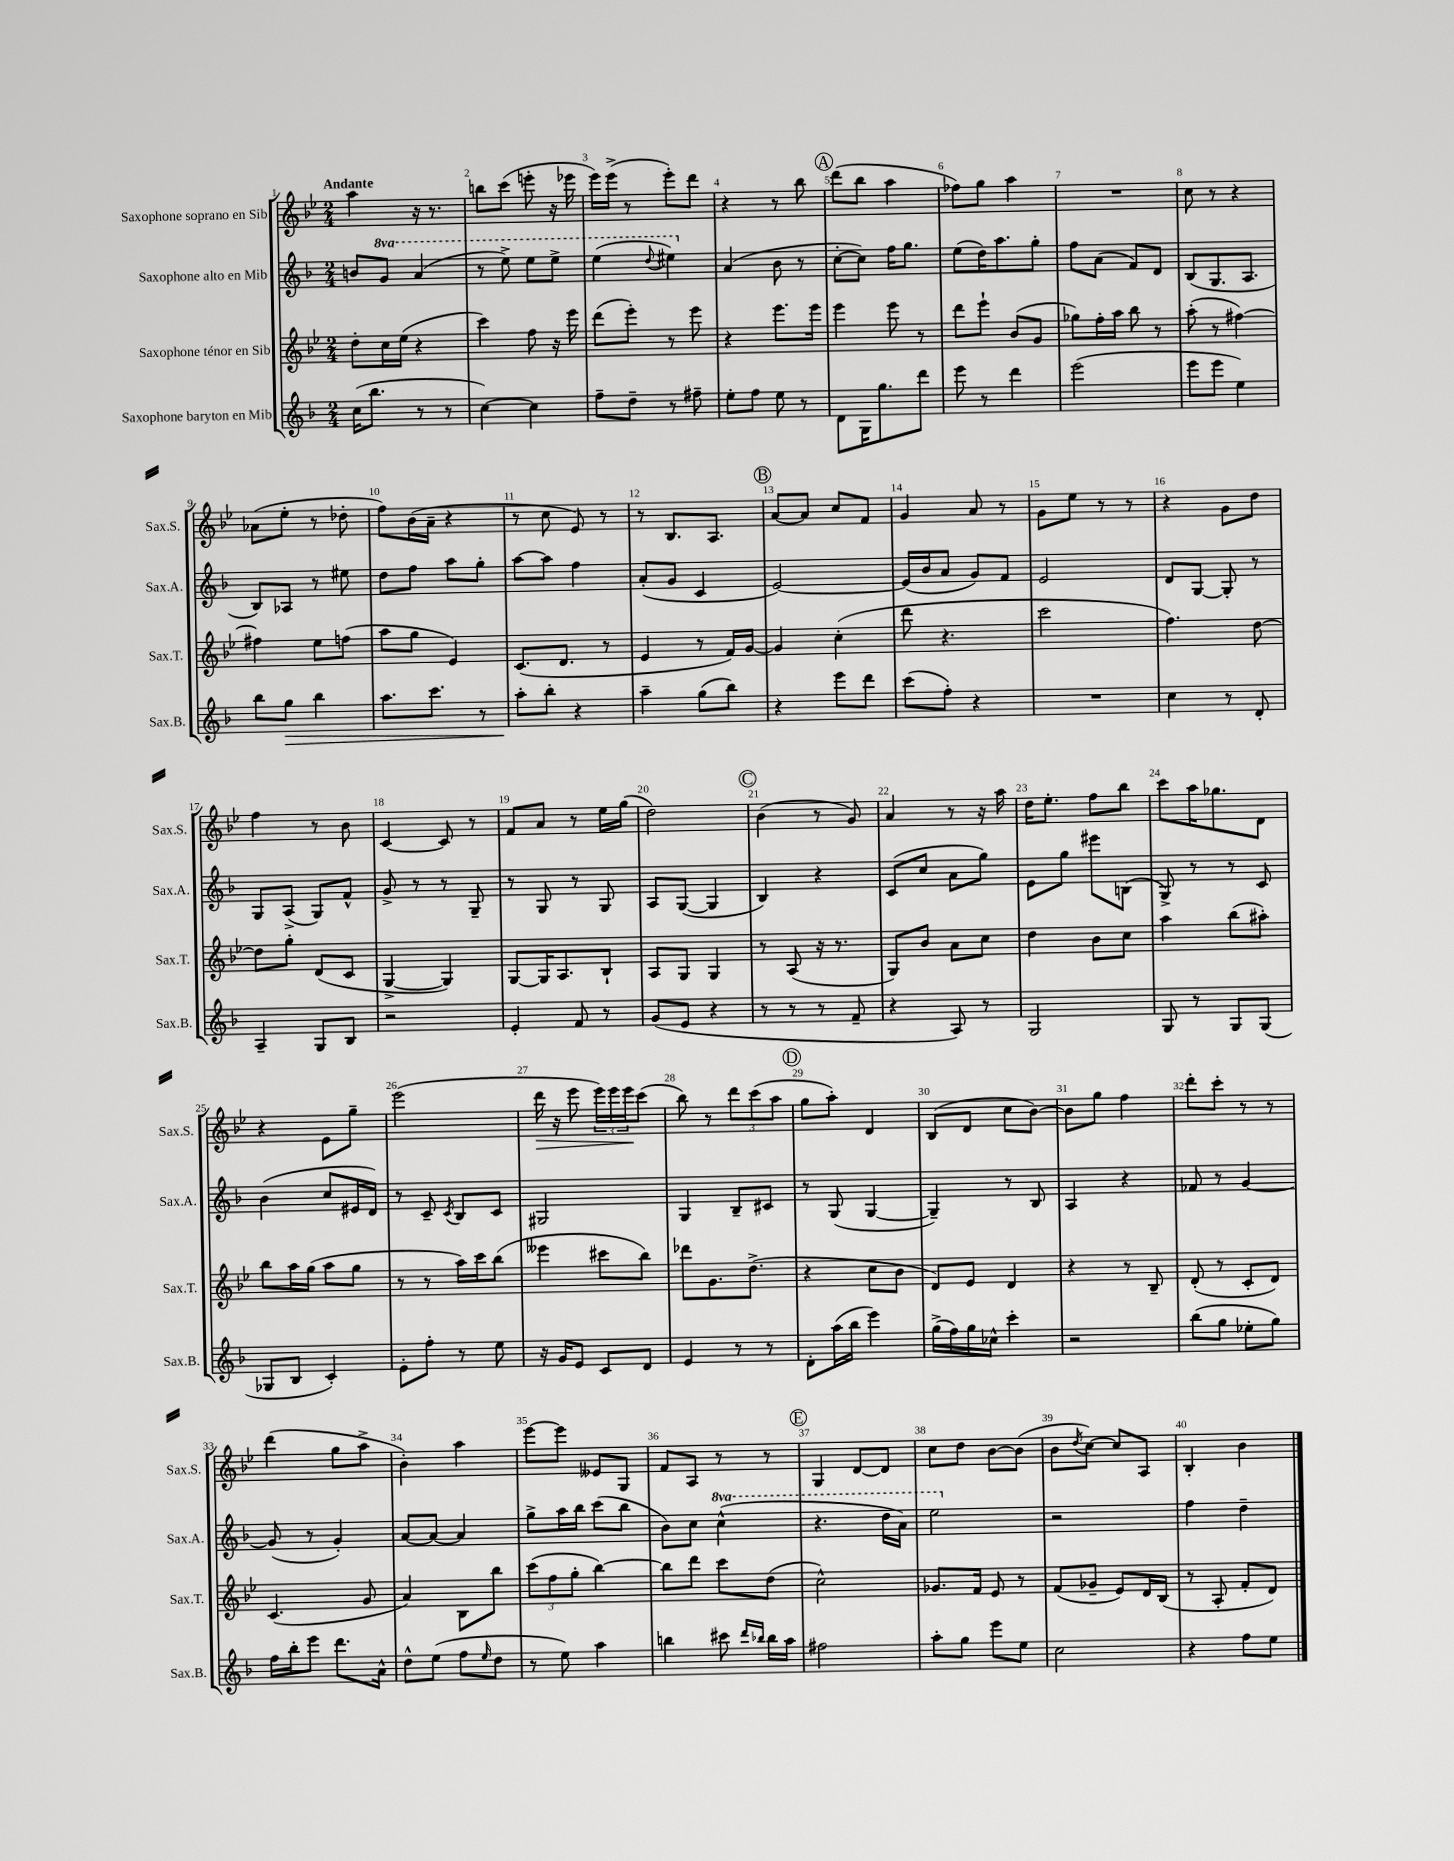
<<
\new StaffGroup <<
\new Staff = "s0" \with { instrumentName = "Saxophone soprano en Sib" shortInstrumentName = "Sax.S." } {
    \clef treble \key bes \major \numericTimeSignature \time 2/4 \tempo "Andante"
    a''4 r16 r8. |
    b''8 c'''8( e'''8-. r16 ees'''16 |
    ees'''16) ees'''16->( r8 ees'''8-.) d'''8 |
    r4 r8 bes''8 |
    \mark \markup { \circle "A" } d'''8( bes''8 a''4 |
    fes''8) g''8 a''4 |
    R2 |
    c''8 r8 r4 |
    aes'8( ees''8-. r8 des''8-. |
    f''8) bes'16( a'16-- r4 |
    r8 c''8 ees'8) r8 |
    r8 bes8. a8. |
    \mark \markup { \circle "B" } a'8~ a'8 c''8 f'8 |
    g'4 a'8 r8 |
    g'8 ees''8 r8 r8 |
    r4 g'8 d''8 |
    f''4 r8 bes'8 |
    c'4~ c'8 r8 |
    f'8 a'8 r8 ees''16 g''16( |
    d''2) |
    \mark \markup { \circle "C" } bes'4( r8 g'8) |
    a'4 r8 r16 a''16 |
    d''16 ees''8.-. f''8 bes''8 |
    c'''8 a''16 ges''8. d'8 |
    r4 ees'8 g''8-- |
    ees'''2( |
    d'''16\> r16 ees'''8 \tuplet 3/2 { ees'''16) ees'''16 ees'''16\! } c'''8( |
    bes''8) r8 \tuplet 3/2 { d'''8 c'''8( a''8 } |
    \mark \markup { \circle "D" } g''8 a''8-.) d'4 |
    bes8( d'8 c''8 bes'8~) |
    bes'8 g''8 f''4 |
    d'''8-. c'''8-. r8 r8 |
    d'''4( g''8 a''8-> |
    bes'4-.) a''4 |
    ees'''8~ ees'''8 eeses'8 g8 |
    f'8 a8 r8 r8 |
    \mark \markup { \circle "E" } g4 d'8~ d'8 |
    c''8 d''8 bes'8~ bes'8( |
    bes'8 \acciaccatura { d''8 } c''8~) c''8 a8 |
    bes4-. bes'4 \bar "|." |
}
\new Staff = "s1" \with { instrumentName = "Saxophone alto en Mib" shortInstrumentName = "Sax.A." } {
    \clef treble \key f \major \numericTimeSignature \time 2/4 \set Staff.ottavationMarkups = #ottavation-simple-ordinals
    b'8 \ottava #1 g''8 a''4( |
    r8 e'''8->) e'''8 e'''8-> |
    e'''4( \appoggiatura { d'''8 } eis'''4) \ottava #0 |
    a'4( bes'8 r8 |
    \mark \markup { \circle "A" } c''8~-. c''8) f''16 g''8. |
    e''8( d''16) a''8. g''8-. |
    f''8 a'8( f'8) d'8 |
    bes8( g8. a8. |
    bes8) aes8 r8 eis''8 |
    d''8 f''8 a''8 g''8-. |
    a''8~ a''8 f''4 |
    a'8-.( g'8 c'4 |
    \mark \markup { \circle "B" } e'2~) |
    e'16( bes'16 a'8 g'8) f'8 |
    e'2 |
    d'8 g8~ g8-. r8 |
    g8 a8->( g8) f'8-^ |
    g'8-> r8 r8 g8-- |
    r8 g8 r8 g8 |
    a8 g8~( g4 |
    \mark \markup { \circle "C" } bes4) r4 |
    c'8( c''8 a'8 g''8) |
    e'8 g''8 eis'''8 b8( |
    g8->) r8 r8 c'8 |
    bes'4( c''8 eis'16 d'16) |
    r8 c'8-- \acciaccatura { c'8 } bes8 c'8 |
    gis2 |
    g4 bes8-- cis'8 |
    \mark \markup { \circle "D" } r8 g8( g4~ |
    g4--) r8 bes8 |
    a4 r4 |
    fes'8 r8 g'4~ |
    g'8( r8 g'4-.) |
    a'8~ a'8~ a'4 |
    g''8-> a''16 bes''16 c'''8( bes''8 |
    bes'8) c''8 \ottava #1 c'''4-^( |
    \mark \markup { \circle "E" } r4. d'''16 a''16) |
    e'''2 \ottava #0 |
    r2 |
    f''4 d''4-- \bar "|." |
}
\new Staff = "s2" \with { instrumentName = "Saxophone ténor en Sib" shortInstrumentName = "Sax.T." } {
    \clef treble \key bes \major \numericTimeSignature \time 2/4
    d''8-. c''16 ees''16( r4 |
    c'''4) f''8 r16 ees'''16 |
    d'''8( ees'''8-.) r8 ees'''8 |
    r4 ees'''8. ees'''16 |
    \mark \markup { \circle "A" } ees'''4 ees'''8 r8 |
    d'''8 ees'''8-! bes'8( g'8 |
    ges''8) f''16-. a''16 bes''8 r8 |
    a''8-.( r8 fis''4~) |
    fis''4 ees''8 f''8( |
    a''8 g''8 ees'4) |
    c'8.( d'8. r8 |
    ees'4 r8 f'16) g'16~ |
    \mark \markup { \circle "B" } g'4 c''4-.( |
    d'''8 r4. |
    c'''2 |
    f''4.) d''8~ |
    d''8 g''8-. d'8( c'8 |
    g4~-> g4) |
    g8~ g16 a8. bes8-! |
    a8 g8 g4 |
    \mark \markup { \circle "C" } r8 a8( r16 r8. |
    g8) bes'8 a'8 c''8 |
    d''4 bes'8 c''8 |
    a''4 bes''8( ais''8-.) |
    bes''8 a''16 g''16( a''8 g''8 |
    r8 r8 a''16) c'''16 bes''8( |
    eeses'''4 cis'''8 bes''8) |
    des'''8 g'8. d''8.->( |
    \mark \markup { \circle "D" } r4 c''8 bes'8 |
    d'8) ees'8 d'4 |
    r4 r8 bes8-- |
    d'8-.( r8 c'8-. d'8) |
    c'4.( g'8 |
    a'4) bes8 bes''8 |
    \tuplet 3/2 { c'''8( f''8 g''8-. } bes''4~) |
    bes''8 d'''8 c'''8 d''8( |
    \mark \markup { \circle "E" } c''2-^) |
    ges'8. f'16 ees'8 r8 |
    f'8( ges'8-- ees'8) d'16 bes16( |
    r8 a8-. f'8-. d'8) \bar "|." |
}
\new Staff = "s3" \with { instrumentName = "Saxophone baryton en Mib" shortInstrumentName = "Sax.B." } {
    \clef treble \key f \major \numericTimeSignature \time 2/4
    c''16( bes''8. r8 r8 |
    c''4~) c''4 |
    f''8-- d''8-- r8 fis''8-- |
    e''8-. f''8 e''8 r8 |
    \mark \markup { \circle "A" } d'8 g16 g''8. d'''8 |
    e'''8 r8 d'''4 |
    e'''2( |
    e'''8 e'''8 e''4) |
    bes''8 g''8\> bes''4 |
    a''8. c'''8. r8 |
    a''8-.\! bes''8-. r4 |
    a''4-- g''8( bes''8) |
    \mark \markup { \circle "B" } r4 e'''8 d'''8 |
    c'''8( f''8-.) r4 |
    R2 |
    c''4 r8 d'8-. |
    a4-- g8 bes8 |
    r2 |
    e'4-. f'8 r8 |
    g'8( e'8 r4 |
    \mark \markup { \circle "C" } r8 r8 r8 f'8-- |
    r4 a8) r8 |
    g2 |
    g8 r8 g8 g8( |
    ges8 bes8 c'4-.) |
    e'8-. f''8-. r8 e''8 |
    r16 g'16 e'8 c'8 d'8 |
    e'4 r8 r8 |
    \mark \markup { \circle "D" } d'8-. a''16( bes''16 e'''4) |
    g''16->( f''16) g''16 ces''16-^ c'''4-. |
    r2 |
    bes''8( g''8 ees''8-. g''8) |
    f''16 bes''16-. e'''8 d'''8. a'16-^ |
    d''8-^ e''8( f''8 \grace { e''16 } d''8 |
    r8 e''8) a''4 |
    b''4 cis'''8 \grace { d'''16 bes''16 } bes''16 a''16 |
    \mark \markup { \circle "E" } fis''2 |
    a''8-. g''8 e'''8 e''8 |
    c''2 |
    r4 f''8 e''8 \bar "|." |
}
>>
>>
\layout { \context { \Score \override BarNumber.break-visibility = ##(#f #t #t) barNumberVisibility = #all-bar-numbers-visible } }
